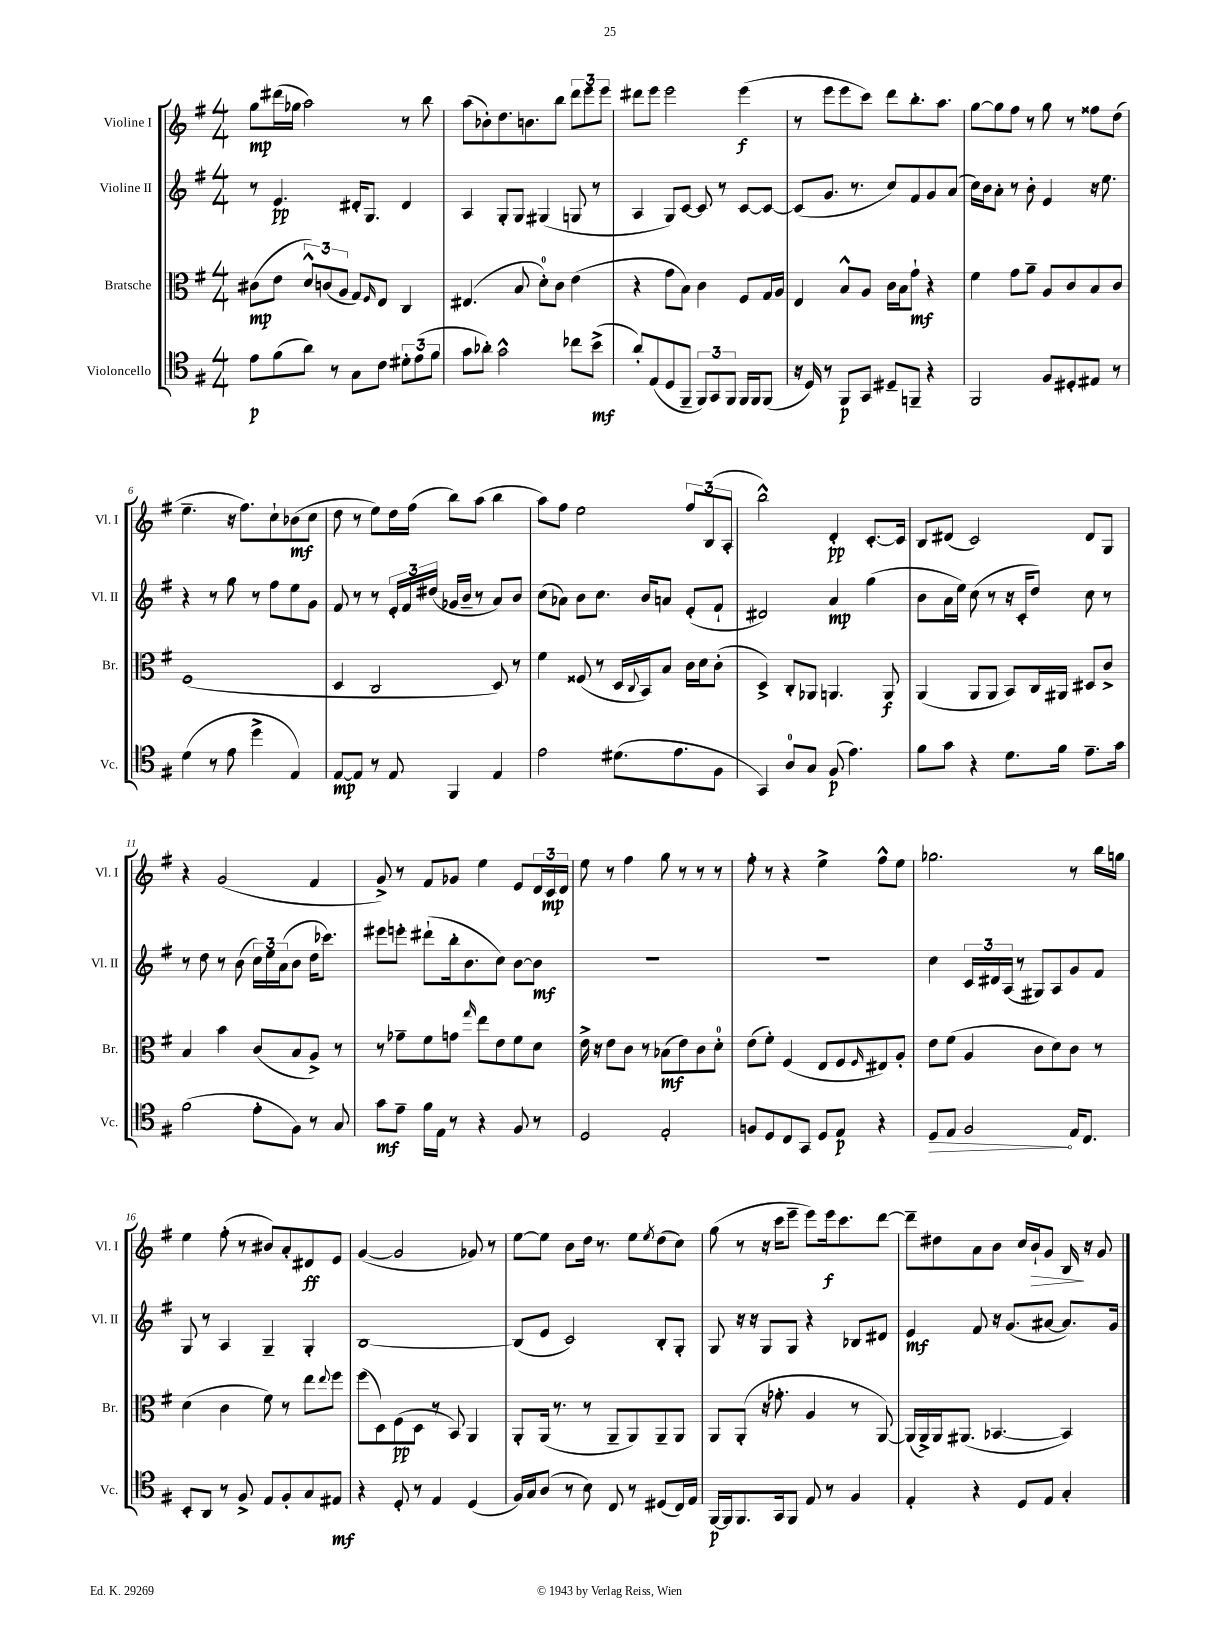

**kern	**kern	**kern	**kern
*staff4	*staff3	*staff2	*staff1
*clefC4	*clefC3	*clefG2	*clefG2
*k[f#]	*k[f#]	*k[f#]	*k[f#]
*M4/4	*M4/4	*M4/4	*M4/4
8e	(8c#	8r	8gg
(8f#	8e	4.e	(16ddd#
.	.	.	16gg-
8a)	12d^^)	.	2aa)
.	(12c	.	.
8r	.	.	.
.	12A	.	.
8G	8G)	16d#'	.
.	.	8.G	.
.	16qqF#	.	.
8c	8E	.	.
12d#'	4C	4d#	8r
(12e	.	.	.
.	.	.	8bb
12f#	.	.	.
=	=	=	=
8g	(4.E#	4A	(8aa
8a-')	.	.	8b-')
2g^^	.	8G'	8.dd
.	8B	8G	.
.	.	.	8.b
.	8d')	(4G#	.
.	8c	.	8bb
8cc-	(4e	8G	12ddd
.	.	.	12eee
(8b^	.	8r	.
.	.	.	12eee
=	=	=	=
8a')	4r	4A	8ddd#
(8E	.	.	8eee
8D	8g	8G)	2eee
8FF#~	8B)	[8c	.
12FF#)	4c	8c]	.
12GG	.	.	.
.	.	8r	.
12FF#	.	.	.
16FF#	8F#	[8c	(4eee
16FF#	.	.	.
(8FF#	16G	8c_	.
.	16A	.	.
=	=	=	=
16r	4E	(8c]	8r
16D)	.	.	.
8r	.	8.g	8eee
8FF#	8B^^	.	8eee
.	.	8.r	.
8GG	8A	.	8ccc)
8D#~	16c	8cc)	8ddd
.	16B	.	.
8FF~	8g`	8f#	8.bb'
4r	4r	8g	.
.	.	.	8.aa
.	.	(8a	.
=	=	=	=
2FF#	4f#	16cc)	[8gg
.	.	16b	.
.	.	8a'	8gg]
.	8g	8r	8ff#
.	8a~	8b'	8r
8F#	8A	4e	8gg
8D#'	8c	.	8r
8E#	8B	16r	8ff##
.	.	8.ee	.
8r	8c	.	(8dd
=	=	=	=
(4d	(1F#	4r	4.ee~
8r	.	8r	.
8e	.	8gg	16r
.	.	.	8.ff#)
4dd^	.	8r	.
.	.	8ff#	8cc`
4E)	.	8ee	(8b-
.	.	8g	8cc
=	=	=	=
[8E	4D	8f#	8dd
8E]	.	8r	8r
8r	2C	8r	8ee)
8E	.	24e'	16dd
.	.	24f#	.
.	.	.	(16ff#
.	.	(24dd#	.
4FF#	.	16g-	8bb)
.	.	16b~	.
.	.	8r	(8aa
4E	8D)	8a)	4bb
.	8r	8b	.
=	=	=	=
2e	4f#	(8cc	8aa)
.	.	8a-)	8ff#
.	(8F##	8b	2ee
.	8r	8.cc	.
(8.d#	16D	.	.
.	8qqC	.	.
.	16BB)	16b	.
.	8B	8a	.
8.e	.	.	.
.	16c	(8e'	12ff#
.	16d	.	.
.	.	.	(12B
8F#	(8c'	8f#`	.
.	.	.	12A'
=	=	=	=
4GG)	4D^)	2d#)	2bb^^)
8A	8C'	.	.
8G	8AA-	.	.
(8F#	4.AA	4a	4d'
4.e)	.	.	.
.	.	(4gg	[8.c'
.	8AA	.	.
.	.	.	16c]
=	=	=	=
8f#	(4AA	8b	8B
8g	.	16a	(8d#
.	.	16ee)	.
4r	8AA	(8cc	2c)
.	8AA	8r	.
8.d	8BB)	16r	.
.	.	16c'	.
.	16C	8dd)	.
16f#	16AA#	.	.
8.e~	8D#	8cc	8d#
.	8c^	8r	8G
16g	.	.	.
=	=	=	=
(2f#	4B	8r	4r
.	.	8dd	.
.	4b	8r	(2g
.	.	(8b	.
8e'	(8c	24cc)	.
.	.	24ee	.
.	.	(24a	.
8F#)	8B	8b	.
8r	8A^)	16dd	4f#
.	.	8.ccc-)	.
8G	8r	.	.
=	=	=	=
8g	8r	8eee#	8g^)
8e~	8g-~	8eee'	8r
16f#	8f#	(8ddd#`	8f#
16E	.	.	.
8r	8g	16bb'	8g-
.	.	8.b	.
.	16qqgg	.	.
4r	8ee	.	4ee
.	8e	8cc)	.
8F#	8f#	[8b	8e
8r	8d	8b]	24d
.	.	.	24c
.	.	.	24d
=	=	=	=
2D	16e^	1r	8ee
.	16r	.	.
.	8e	.	8r
.	8c	.	4ff#
.	8r	.	.
2E'	(8B-	.	8gg
.	8e)	.	8r
.	8c	.	8r
.	8d'	.	8r
=	=	=	=
8F	(8e	1r	8ff#'
8D	8f#')	.	8r
8C	(4F#	.	4r
8GG	.	.	.
8D	8E	.	4ee^
8E	8F#	.	.
.	16qqF#	.	.
4r	8E#)	.	8ff#^^
.	8A'	.	8ee
=	=	=	=
8D	8e	4cc	2.gg-
8E	(8f#	.	.
2F#	4A	24c	.
.	.	24d#	.
.	.	(24A	.
.	.	8r	.
.	8c	8G#)	.
.	8d)	8A	.
16E	8c	8g	8r
8.C	.	.	.
.	8r	8f#	16bb
.	.	.	16gg
=	=	=	=
8BB'	(4d	8G	4ee
8AA	.	8r	.
8r	4c	4A	(8ff#'
8F#^	.	.	8r
8E	8f#)	4G~	8b#)
8F#'	8r	.	8a'
8G	8ee	4G'	8d#
.	8qqee	.	.
8E#	8ff#	.	8e
=	=	=	=
4r	(8ff#	[1B	([4g
.	8D)	.	.
8D'	(8F#	.	2g]
8r	8D	.	.
4E	8r	.	.
.	8BB)	.	.
(4D	4AA	.	8g-)
.	.	.	8r
=	=	=	=
16F#)	8AA'	(8B]	[8ee
16G	.	.	.
(8A	(16AA	8e	8ee]
.	8.r	.	.
8r	.	2c)	8b
8B)	8r	.	16dd
.	.	.	8.r
8C	8AA~	.	.
8r	8AA)	.	8ee
.	.	.	8qee
(8D#	8AA~	8B'	(8dd
16C)	8AA	8G'	8cc)
16E	.	.	.
=	=	=	=
[16FF#	8AA	8G	(8gg
16FF#]	.	.	.
8.FF#	(8AA'	16r	8r
.	.	16r	.
.	16r	8G	16r
16GG	8.g-'	.	16ccc
8FF#	.	8G	8eee~
8E	4A	4r	8eee)
8r	.	.	16eee
.	.	.	8.ccc
4F#	8r	8B-	.
.	[8AA)	8d#	[8ddd
=	=	=	=
4E'	(16AA]	4e	8ddd~]
.	16AA^)	.	.
.	16AA	.	8dd#
.	(8.AA#	.	.
4r	.	8f#	8a
.	[4.BB-	16r	8b
.	.	(8.g	.
8D	.	.	16cc
.	.	.	16b`
8E	.	[8a#	8g
4G'	4BB-])	8.a#])	16B
.	.	.	16r
.	.	.	8g
.	.	16g	.
==	==	==	==
*-	*-	*-	*-
